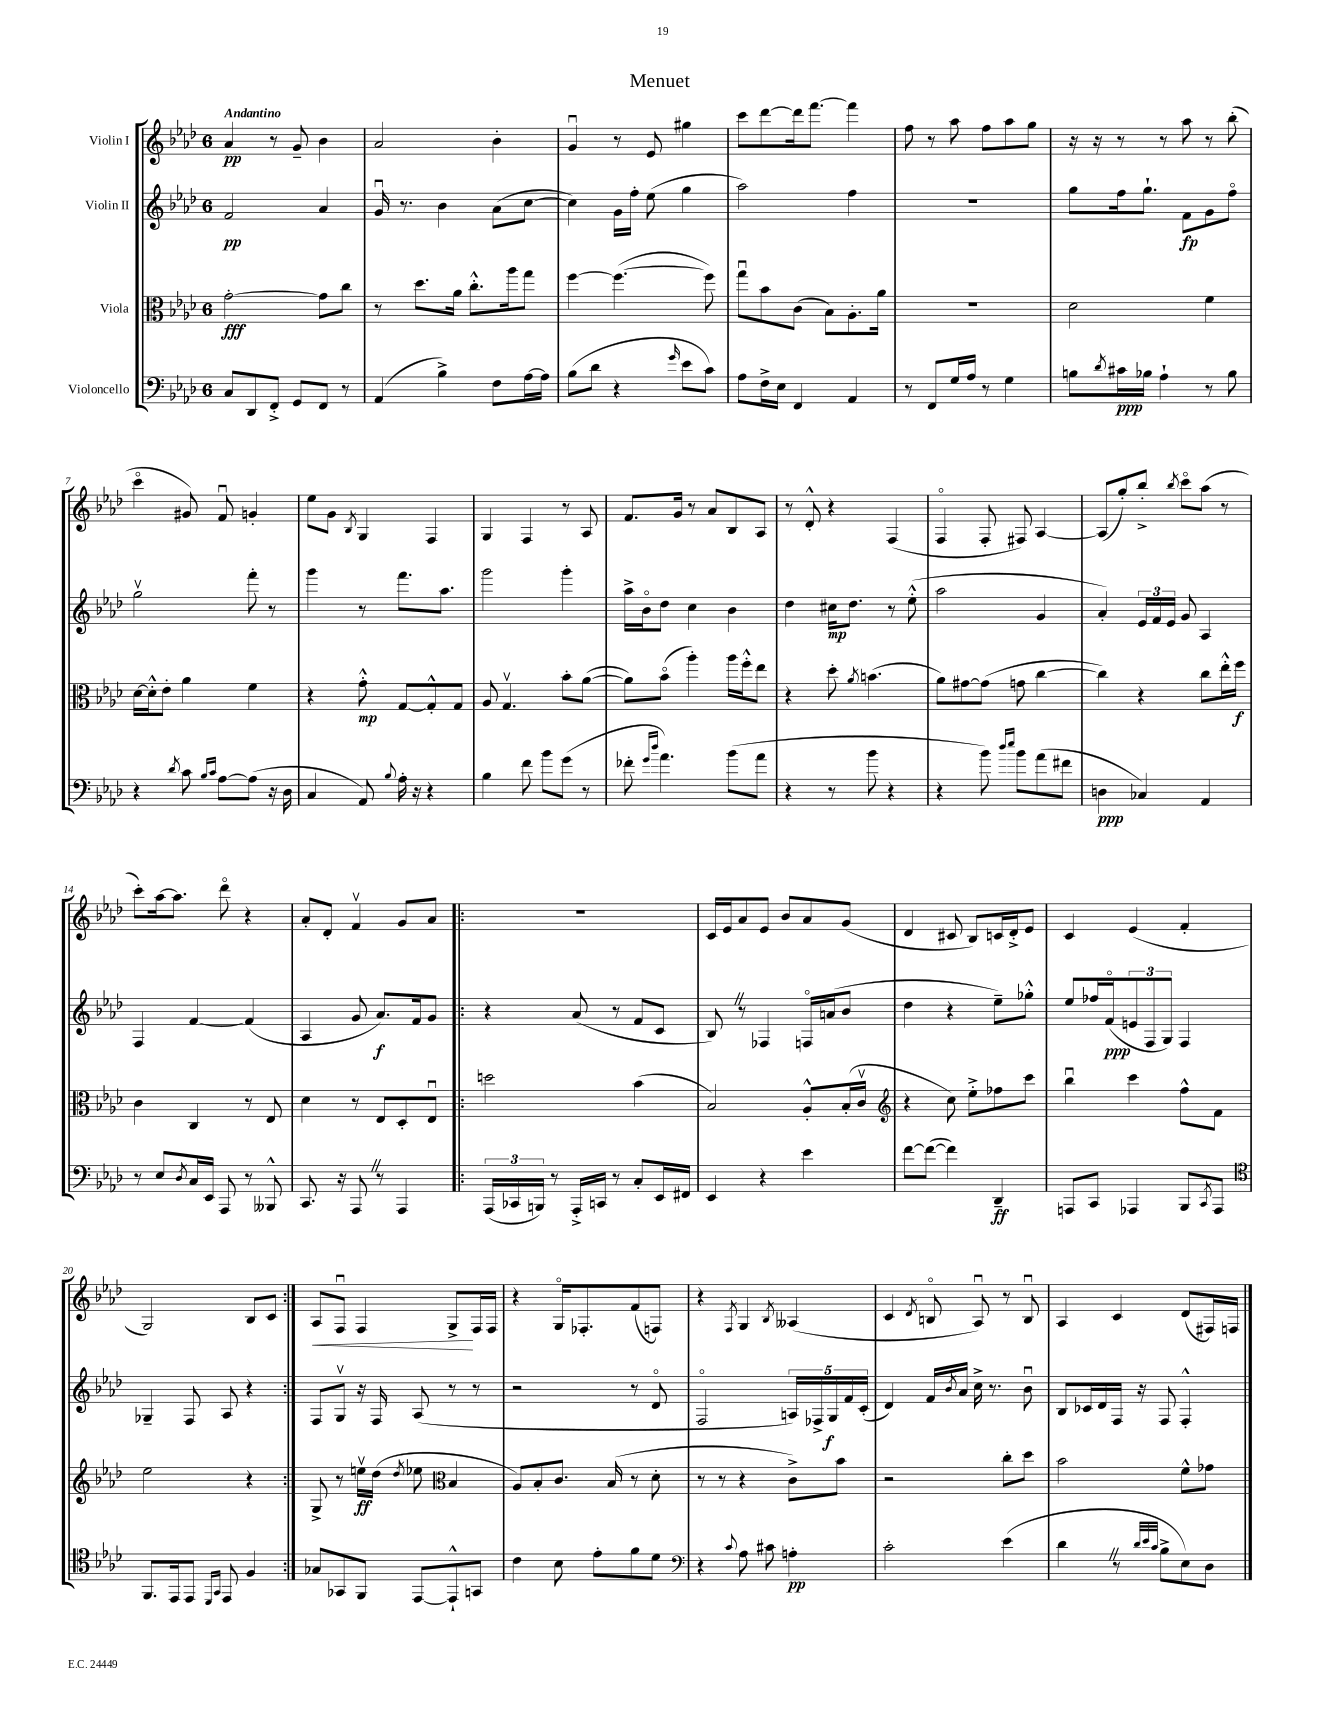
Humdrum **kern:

**kern	**dynam	**kern	**dynam	**kern	**dynam	**kern	**dynam
*part4	*part4	*part3	*part3	*part2	*part2	*part1	*part1
*staff4	*staff4	*staff3	*staff3	*staff2	*staff2	*staff1	*staff1
*I"Violoncello	*	*I"Viola	*	*I"Violin II	*	*I"Violin I	*
*clefF4	*	*clefC3	*	*clefG2	*	*clefG2	*
*k[b-e-a-d-]	*	*k[b-e-a-d-]	*	*k[b-e-a-d-]	*	*k[b-e-a-d-]	*
*M6/8	*	*M6/8	*	*M6/8	*	*M6/8	*
=1	=1	=1	=1	=1	=1	=1	=1
!	!	!	!	!	!	!LO:TX:a:B:t=Andantino	!
8C/L	.	[2g'\	fff	2f/	pp	4a-/	pp
8DD-/	.	.	.	.	.	.	.
8FF'^/J	.	.	.	.	.	8r	.
8GG/L	.	.	.	.	.	8g~/	.
8FF/J	.	8g\L]	.	4a-/	.	4b-\	.
8r	.	8cc\J	.	.	.	.	.
=2	=2	=2	=2	=2	=2	=2	=2
(4AA-/	.	8r	.	16gu/	.	2a-/	.
.	.	.	.	8.r	.	.	.
.	.	8.dd-\L	.	.	.	.	.
4B-^\)	.	.	.	4b-\	.	.	.
.	.	16a-\Jk	.	.	.	.	.
.	.	8.cc'^^\L	.	.	.	.	.
8F\L	.	.	.	(8a-\L	.	4b-'\	.
.	.	16aa-\k	.	.	.	.	.
[16A-\L	.	8gg\J	.	[8cc\J	.	.	.
16A-\JJ]	.	.	.	.	.	.	.
=3	=3	=3	=3	=3	=3	=3	=3
(8B-\L	.	[4ff\	.	4cc\])	.	4gu/	.
8d-\J	.	.	.	.	.	.	.
4r	.	(4.ff\_	.	16g\LL	.	8r	.
.	.	.	.	16ff'\JJ	.	.	.
.	.	.	.	(8ee-\	.	8e-/	.
16qqg/	.	.	.	.	.	.	.
8e-\L	.	.	.	4gg\	.	4gg#X\	.
8c\J)	.	8ff\])	.	.	.	.	.
=4	=4	=4	=4	=4	=4	=4	=4
8A-\L	.	8ggu\L	.	2aa-\)	.	8ccc\L	.
16F^\L	.	8b-\	.	.	.	[8ddd-\	.
16E-\JJ	.	.	.	.	.	.	.
4FF/	.	(8c\J	.	.	.	16ddd-\k]	.
.	.	.	.	.	.	[8.fff\J	.
.	.	8B-\L)	.	.	.	.	.
4AA-/	.	8.A-'\	.	4ff\	.	4fff\]	.
.	.	16a-\Jk	.	.	.	.	.
=5	=5	=5	=5	=5	=5	=5	=5
8r	.	2.r	.	2.r	.	8ff\	.
8FF/L	.	.	.	.	.	8r	.
16G/L	.	.	.	.	.	8aa-\	.
16A-/JJ	.	.	.	.	.	.	.
8r	.	.	.	.	.	8ff\L	.
4G\	.	.	.	.	.	8aa-\	.
.	.	.	.	.	.	8gg\J	.
=6	=6	=6	=6	=6	=6	=6	=6
8Bn\L	.	2d-\	.	8gg\L	.	16r	.
.	.	.	.	.	.	16r	.
8qd-/	.	.	.	.	.	.	.
16c#X\L	ppp	.	.	16ff\k	.	8r	.
16B-X\JJ	.	.	.	8.gg`\J	.	.	.
4A-`\	.	.	.	.	.	8r	.
.	.	.	.	8f\L	fp	8aa-\	.
8r	.	4f\	.	8g\	.	8r	.
8B-\	.	.	.	8ff\J	.	(8bb-'\	.
!!LO:LB:g=z
=7	=7	=7	=7	=7	=7	=7	=7
4r	.	[16d-\LL	.	2ggv\	.	4ccc\	.
.	.	16d-'^^\J]	.	.	.	.	.
.	.	8e-'\J	.	.	.	.	.
8qd-/	.	.	.	.	.	.	.
8c\	.	4a-\	.	.	.	8g#X/)	.
16qqB-/LL	.	.	.	.	.	.	.
16qqc/JJ	.	.	.	.	.	.	.
[8A-\L	.	.	.	.	.	8fu/	.
(8A-\J]	.	4f\	.	8fff'\	.	4gn'/	.
16r	.	.	.	8r	.	.	.
16D-\	.	.	.	.	.	.	.
=8	=8	=8	=8	=8	=8	=8	=8
4C/	.	4r	.	4ggg\	.	8ee-\L	.
.	.	.	.	.	.	8g\J	.
.	.	.	.	.	.	8qB-/	.
8AA-/)	.	8g'^^\	mp	8r	.	4G/	.
8qqB-/	.	.	.	.	.	.	.
16A-'\	.	[8G/L	.	8.fff\L	.	.	.
16r	.	.	.	.	.	.	.
4r	.	8G'^^/]	.	.	.	4F/	.
.	.	.	.	8.aa-\J	.	.	.
.	.	8G/J	.	.	.	.	.
=9	=9	=9	=9	=9	=9	=9	=9
4B-\	.	8A-/	.	2ggg\	.	4G/	.
.	.	4.Gv/	.	.	.	.	.
8f\	.	.	.	.	.	4F/	.
8b-\L	.	.	.	.	.	.	.
(8g\J	.	8b-'\L	.	4ggg'\	.	8r	.
8r	.	([8a-\J	.	.	.	8A-/	.
=10	=10	=10	=10	=10	=10	=10	=10
8f-X'\	.	8a-\L])	.	16aa-^\LL	.	8.f/L	.
.	.	.	.	16b-\J	.	.	.
16qqg/LL	.	.	.	.	.	.	.
16qqdd-/JJ	.	.	.	.	.	.	.
4.a-\)	.	(8b-\J	.	8dd-\J	.	.	.
.	.	.	.	.	.	16g/Jk	.
.	.	4aa-'\)	.	4cc\	.	8r	.
.	.	.	.	.	.	8a-/L	.
(8b-\L	.	16aa-\LL	.	4b-\	.	8B-/	.
.	.	16ff'^^\J	.	.	.	.	.
8a-\J	.	8ee-\J	.	.	.	8A-/J	.
=11	=11	=11	=11	=11	=11	=11	=11
4r	.	4r	.	4dd-\	.	8r	.
.	.	.	.	.	.	8d-'^^/	.
8r	.	8dd-'\	.	16cc#X\KL	mp	4r	.
.	.	.	.	8.dd-\J	.	.	.
.	.	8qa-/	.	.	.	.	.
8b-\	.	(4.bn\	.	.	.	.	.
4r	.	.	.	8r	.	(4F/	.
.	.	.	.	(8ee-'^^\	.	.	.
=12	=12	=12	=12	=12	=12	=12	=12
4r	.	8a-\L)	.	2aa-\	.	4F/	.
.	.	[8g#X\	.	.	.	.	.
8b-\)	.	(8g#\J]	.	.	.	8F'/	.
16qqdd-/LL	.	.	.	.	.	.	.
16qqee-/JJ	.	.	.	.	.	.	.
8b-\L	.	8gn\	.	.	.	8F#X/)	.
(8a-\	.	[4cc\	.	4g/	.	[4A-/	.
8f#X\J	.	.	.	.	.	.	.
=13	=13	=13	=13	=13	=13	=13	=13
4Dn\	ppp	4cc\])	.	4a-'/)	.	(8A-/L]	.
.	.	.	.	.	.	8gg'/)	.
4C-X/)	.	4r	.	24e-/LL	.	8bb-'^/J	.
.	.	.	.	24f/	.	.	.
.	.	.	.	24e-/JJ	.	.	.
.	.	.	.	.	.	8qbb-/	.
.	.	.	.	8g/	.	8ccc\L	.
4AA-/	.	8cc\L	.	4A-/	.	(8aa-\J	.
.	.	16ee-'^^\L	.	.	.	8r	.
.	.	16ff\JJ	f	.	.	.	.
!!LO:LB:g=z
=14	=14	=14	=14	=14	=14	=14	=14
8r	.	4c\	.	4F/	.	8ccc'\L)	.
8E-/L	.	.	.	.	.	[16aa-\k	.
.	.	.	.	.	.	8.aa-\J]	.
8qD-/	.	.	.	.	.	.	.
16C/L	.	4C/	.	[4f/	.	.	.
16EE-/JJ	.	.	.	.	.	.	.
8AAA-/	.	.	.	.	.	8ddd-\	.
8r	.	8r	.	(4f/]	.	4r	.
8BBB--X^^/	.	8E-/	.	.	.	.	.
=15	=15	=15	=15	=15	=15	=15	=15
8.CC/	.	4d-\	.	4A-/	.	8a-'/L	.
.	.	.	.	.	.	8d-'/J	.
16r	.	.	.	.	.	.	.
8AAA-Z/	.	8r	.	8g/	.	4fv/	.
8r	.	8E-/L	.	8.a-/L)	f	.	.
4AAA-/	.	8D-'/	.	.	.	8g/L	.
.	.	.	.	16f/k	.	.	.
.	.	8E-u/J	.	8g/J	.	8a-/J	.
=16!|:	=16!|:	=16!|:	=16!|:	=16!|:	=16!|:	=16!|:	=16!|:
(24AAA-/LL	.	2ddn\	.	4r	.	2.r	.
24CC-X/	.	.	.	.	.	.	.
24BBBn/JJ)	.	.	.	.	.	.	.
8r	.	.	.	.	.	.	.
16AAA-'^/LL	.	.	.	(8a-/	.	.	.
16CCn/JJ	.	.	.	.	.	.	.
8r	.	.	.	8r	.	.	.
8C'/L	.	(4b-\	.	8f/L	.	.	.
16EE-/L	.	.	.	8c/J	.	.	.
16FF#X/JJ	.	.	.	.	.	.	.
=17	=17	=17	=17	=17	=17	=17	=17
4EE-/	.	2B-/)	.	8B-Z/)	.	16c/LL	.
.	.	.	.	.	.	16e-/J	.
.	.	.	.	8r	.	8a-/	.
4r	.	.	.	4F-X/	.	8e-/J	.
.	.	.	.	.	.	8b-/L	.
4e-\	.	8A-'^^/L	.	16Fn/LL	.	8a-/	.
.	.	.	.	(16an/J	.	.	.
.	.	(16B-'/L	.	8b-/J	.	(8g/J	.
.	.	16cv/JJ	.	.	.	.	.
=18	=18	=18	=18	=18	=18	=18	=18
*	*	*clefG2	*	*	*	*	*
[8f\L	.	4r	.	4dd-\	.	4d-/	.
(8f\J_	.	.	.	.	.	.	.
4f\])	.	8cc\)	.	4r	.	8c#X/	.
.	.	8ee-'^\L	.	.	.	8B-/L)	.
4DD-~/	ff	8ff-X\	.	8ee-~\L)	.	16cn/L	.
.	.	.	.	.	.	16d-'^/J	.
.	.	8ccc\J	.	8gg-X'^^\J	.	8e-/J	.
=19	=19	=19	=19	=19	=19	=19	=19
8AAAn/L	.	4bb-u\	.	8ee-/L	.	4c/	.
8CC/J	.	.	.	16ff-X/L	.	.	.
.	.	.	.	(16f/J	ppp	.	.
4AAA-X/	.	4ccc\	.	12en/	.	(4e-/	.
.	.	.	.	12F/	.	.	.
.	.	.	.	12G/J)	.	.	.
8BBB-/L	.	8ff^^\L	.	4F/	.	4f'/	.
8qCC/	.	.	.	.	.	.	.
8AAA-/J	.	8f\J	.	.	.	.	.
!!LO:LB:g=z
=20	=20	=20	=20	=20	=20	=20	=20
*clefC4	*	*	*	*	*	*	*
8.FF/L	.	2ee-\	.	4G-X~/	.	2G/)	.
16EE-/k	.	.	.	.	.	.	.
8EE-/J	.	.	.	8F/	.	.	.
16qqDD-/LL	.	.	.	.	.	.	.
16qqGG/JJ	.	.	.	.	.	.	.
8EE-/	.	.	.	8A-/	.	.	.
4F/	.	4r	.	4r	.	8B-/L	.
.	.	.	.	.	.	8c/J	.
=21:|!	=21:|!	=21:|!	=21:|!	=21:|!	=21:|!	=21:|!	=21:|!
!	!	!	!	!	!	!	!LO:HP:b
8G-X/L	.	8G^/	.	8F/L	.	8A-/L	<
8GG-X/	.	8r	.	8Gv/J	.	8Fu/J	.
8FF/J	.	16eenv\LL	ff	16r	.	4F/	.
.	.	(16dd-\JJ	.	16F/	.	.	.
.	.	8qdd-/	.	.	.	.	.
[8EE-/L	.	8ee-X\	.	(8A-/	.	.	.
*	*	*clefC3	*	*	*	*	*
8EE-`^^/]	.	4B-/	.	8r	.	8G^/L	.
8GGn/J	.	.	.	8r	.	16F/L	[
.	.	.	.	.	.	16F/JJ	.
=22	=22	=22	=22	=22	=22	=22	=22
4c\	.	8A-/L)	.	2r	.	4r	.
.	.	8B-'/	.	.	.	.	.
8B-\	.	8.c/J	.	.	.	16G/KL	.
.	.	.	.	.	.	8.F-X'/	.
8e-'\L	.	.	.	.	.	.	.
.	.	(16B-/	.	.	.	.	.
8f\	.	8r	.	8r	.	(8f/	.
8d-\J	.	8d-'\	.	8d-/	.	8Fn/J)	.
=23	=23	=23	=23	=23	=23	=23	=23
*clefF4	*	*	*	*	*	*	*
4r	.	8r	.	2F/	.	4r	.
.	.	8r	.	.	.	.	.
8qqc/	.	.	.	.	.	8qF/	.
8A-\	.	4r	.	.	.	4G/	.
8c#X\	.	.	.	.	.	.	.
.	.	.	.	.	.	8qB-/	.
4An'\	pp	8c^\L)	.	20An/LL)	.	(4A--X/	.
.	.	.	.	20F-X^/	.	.	.
.	.	.	.	20G/	f	.	.
.	.	8b-\J	.	.	.	.	.
.	.	.	.	20f/	.	.	.
.	.	.	.	(20c'/JJ	.	.	.
=24	=24	=24	=24	=24	=24	=24	=24
2c'\	.	2r	.	4d-/)	.	4c/	.
.	.	.	.	.	.	8qd-/	.
.	.	.	.	16f/LL	.	8Bn/	.
.	.	.	.	8qb-/	.	.	.
.	.	.	.	16a-/JJ	.	.	.
.	.	.	.	16cc^\	.	8A-u/)	.
.	.	.	.	8.r	.	.	.
(4e-\	.	8cc'\L	.	.	.	8r	.
.	.	8dd-\J	.	8b-u\	.	8Bu/	.
=25	=25	=25	=25	=25	=25	=25	=25
4d-Z\	.	2b-\	.	8B-/L	.	4A-/	.
.	.	.	.	16c-X/L	.	.	.
.	.	.	.	16d-/	.	.	.
8r	.	.	.	16F/JJ	.	4c/	.
.	.	.	.	16r	.	.	.
32qqd-/LLL	.	.	.	.	.	.	.
32qqe-/	.	.	.	.	.	.	.
32qqc/JJJ	.	.	.	.	.	.	.
8B-^\L	.	.	.	8F/	.	.	.
8E-\)	.	8f^^\L	.	4F'^^/	.	(8d-/L	.
8D-\J	.	8g-X\J	.	.	.	16F#X/L)	.
.	.	.	.	.	.	16Fn/JJ	.
==	==	==	==	==	==	==	==
*-	*-	*-	*-	*-	*-	*-	*-
